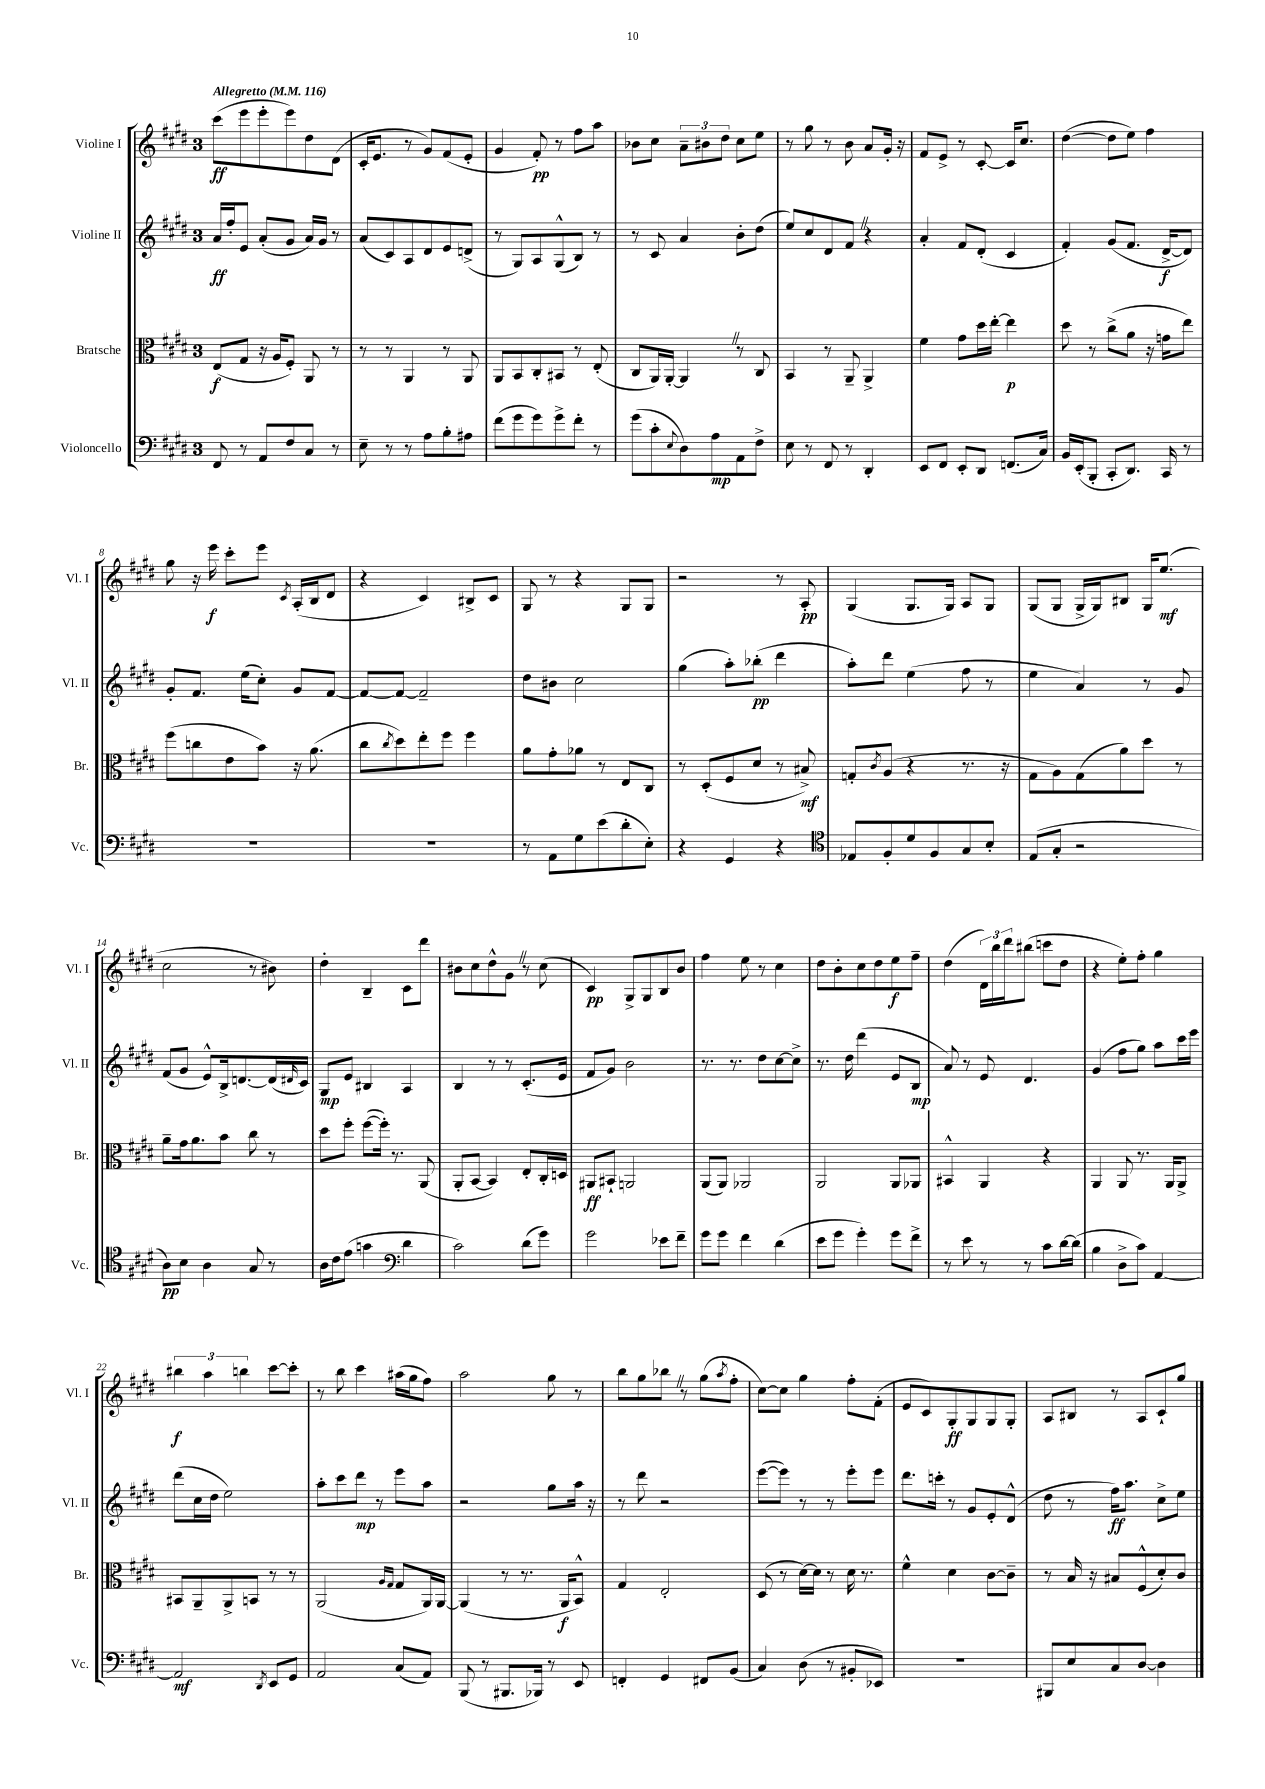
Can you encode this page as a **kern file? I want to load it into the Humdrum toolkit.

**kern	**kern	**kern	**kern
*staff4	*staff3	*staff2	*staff1
*clefF4	*clefC3	*clefG2	*clefG2
*k[f#c#g#d#]	*k[f#c#g#d#]	*k[f#c#g#d#]	*k[f#c#g#d#]
*M3/4	*M3/4	*M3/4	*M3/4
*MM116	*MM116	*MM116	*MM116
8FF#	(8E	16a	(8ccc#
.	.	16ff#'	.
8r	8G#	8e	8eee
8AA	16r	(8a'	8eee'
.	16A	.	.
8F#	8F#')	8g#	8eee)
8C#	8AA	16a)	8dd#
.	.	16g#	.
8r	8r	8r	(8d#
=	=	=	=
8E~	8r	(8a	16c#'
.	.	.	8.e
8r	8r	8c#)	.
8r	4AA	8A	8r
8A	.	8d#	8g#)
8B'	8r	8e	(8f#
8A#	8AA	(8d^	8e'
=	=	=	=
(8f#	8AA	8r	4g#
8g#	8BB	8G#)	.
8g#)	8C#'	8A	8f#')
8g#^	8BB#	(8G#^^	8r
8f#'	8r	8B)	8ff#
8r	(8E'	8r	8aa
=	=	=	=
(8g#	8C#	8r	8b-
8c#'	16AA)	8c#	8cc#
.	[16AA'	.	.
8qqE	.	.	.
8D#)	4AA]	4a	12a~
.	.	.	12b#
8A	.	.	.
.	.	.	12dd#
8AA	8r	8b'	8cc#
8F#^	8C#	(8dd#	8ee
=	=	=	=
8E	4BB	8ee)	8r
8r	.	8cc#	8gg#
8FF#	8r	8d#	8r
8r	8AA~	8f#	8b
4DD#'	4AA^	4r	8a
.	.	.	16g#'
.	.	.	16r
=	=	=	=
8EE	4f#	4a'	8f#
8FF#	.	.	8e^
8EE'	8g#	8f#	8r
8DD#	16dd#	(8d#'	[8c#'
.	[16ee'	.	.
(8.FF	4ee]	4c#	16c#]
.	.	.	8.cc#
16C#)	.	.	.
=	=	=	=
16BB	8dd#	4f#')	([4dd#
(16EE'	.	.	.
8BBB'	8r	.	.
8CC#'	(8cc#^	(8g#	8dd#]
8.DD#)	8a	8.f#	8ee)
.	16r	.	4ff#
16CC#	16g	[16d#^	.
8r	8ee)	8d#])	.
=	=	=	=
2.r	(8ff#	8g#'	8gg#
.	8cc	8.f#	16r
.	.	.	16eee
.	8e	.	8ccc#'
.	.	(16ee	.
.	8b)	8cc#')	8eee
.	.	.	8qc#
.	16r	8g#	(16A'
.	(8.a	.	16B
.	.	[8f#	8d#
=	=	=	=
2.r	8cc#	8f#_	4r
.	8qcc#	.	.
.	8dd#)	8f#_	.
.	8ee'	2f#~]	4c#)
.	8ff#	.	.
.	4ff#	.	8B#^
.	.	.	8c#
=	=	=	=
8r	8a	8dd#	8G#
8AA	8g#'	8b#	8r
8G#	8a-	2cc#	4r
(8e	8r	.	.
8d#'	8E	.	8G#
8E')	8C#	.	8G#
=	=	=	=
4r	8r	(4gg#	2r
.	(8D#'	.	.
4GG#	8F#	8aa')	.
.	8d#	(8bb-'	.
4r	8r	4ddd#	8r
.	8B#^)	.	8A'
=	=	=	=
*clefC4	*	*	*
8E-	8G'	8aa')	(4G#
.	8qc#	.	.
8F#'	(8A	8ddd#	.
8d#	4r	(4ee	8.G#
8F#	.	.	.
.	.	.	16G#)
8G#	8.r	8ff#	8A
8B'	.	8r	8G#
.	16r	.	.
=	=	=	=
(8E	8G#	4ee	(8G#
8G#'	8A)	.	8G#
2r	(8G#	4a)	16G#^
.	.	.	16G#)
.	8a)	.	8B#
.	8dd#	8r	16G#
.	.	.	(8.ee
.	8r	8g#	.
=	=	=	=
8A)	8a~	(8f#	2cc#
8B	16g#	8g#	.
.	8.a	.	.
4A	.	8e^^)	.
.	8b	16B^	.
.	.	[8.d	.
8G#	8cc#	.	8r
8r	8r	(16d]	8b#)
.	.	16qqd#	.
.	.	16c#)	.
=	=	=	=
16A	8dd#	8G#	4dd#'
16c#	.	.	.
(8e	8ff#'	8e	.
4g	([8ff#	4B#	4B~
.	16ff#'])	.	.
.	8.r	.	.
*clefF4	*	*	*
4d#	.	4A	8c#
.	(8AA	.	8ddd#
=	=	=	=
2c#)	8AA'	4B	8b#
.	[8BB	.	8cc#
.	4BB])	8r	8dd#^^
.	.	8r	8g#
(8d#	8E'	(8.c#'	8r
8g#)	16C#'	.	(8cc#
.	16D	16e	.
=	=	=	=
2g#	8AA#	8f#	4c#)
.	8BB#`	8g#)	.
.	2AA	2b	8G#^
.	.	.	8G#
8e-	.	.	8B
8f#~	.	.	8b
=	=	=	=
8g#	(8AA	8.r	4ff#
8g#	8AA)	.	.
.	.	8.r	.
4f#	2AA-	.	8ee
.	.	8dd#	8r
(4d#	.	[8cc#	4cc#
.	.	8cc#^]	.
=	=	=	=
8e	2AA	8.r	8dd#
8g#	.	.	8b'
.	.	16dd#	.
4g#')	.	(4ddd#	8cc#
.	.	.	8dd#
8g#	8AA	8e	8ee
8f#^	8AA-	8B	8ff#~
=	=	=	=
8r	4BB#^^	8a)	(4dd#
8e	.	8r	.
8r	4AA	8e	24d#)
.	.	.	24bb
.	.	.	24ddd#
8r	.	4.d#	(8bb#
8c#	4r	.	8ccc
[16d#	.	.	8dd#
(16d#]	.	.	.
=	=	=	=
4B	4AA	(4g#	4r
8D#^	8AA	8ff#	8ee')
8c#)	8.r	8gg#)	8ff#'
[4AA	.	8aa	4gg#
.	16AA	.	.
.	8AA^	16ccc#	.
.	.	16eee	.
=	=	=	=
2AA]	8BB#	(8ddd#	6bb#
.	8AA~	16cc#	.
.	.	.	6aa
.	.	16dd#	.
.	8AA^	2ee)	.
.	.	.	6bb
.	8BB	.	.
8qDD#	.	.	.
8EE	8r	.	[8ccc#
8GG#	8r	.	8ccc#']
=	=	=	=
2AA	(2AA	8aa'	8r
.	.	8ccc#	8bb
.	.	8ddd#	4ccc#
.	.	8r	.
.	16qqA	.	.
.	16qqG#	.	.
(8C#	8G#	8eee	(16aa#
.	.	.	16gg#
8AA)	16AA)	8aa	8ff#)
.	[16AA	.	.
=	=	=	=
(8BBB	(4AA]	2r	2aa
8r	.	.	.
8.BBB#	8r	.	.
.	8.r	.	.
16BBB-)	.	.	.
8r	.	8gg#	8gg#
.	16AA	.	.
8EE	8BB^^)	16aa	8r
.	.	16r	.
=	=	=	=
4FF'	4G#	8r	8bb
.	.	8ddd#	8gg#
4GG#	2E'	2r	8bb-
.	.	.	8r
8FF#	.	.	(8gg#
.	.	.	8qaa
(8BB	.	.	8ff#'
=	=	=	=
4C#)	(8D#	([8eee	[8cc#)
.	8r	8eee])	8cc#]
(8D#	[16d#)	8r	4gg#
.	16d#]	.	.
8r	8r	8r	.
8BB#'	16d#	8eee'	8ff#'
.	8.r	.	.
8EE-)	.	8eee	(8f#'
=	=	=	=
2.r	4f#^^	8.ddd#	8e
.	.	.	8c#)
.	.	16ccc'	.
.	4d#	8r	8G#'
.	.	8g#	8G#
.	[8c#	8e'	8G#
.	8c#~]	(8d#^^	8G#'
=	=	=	=
8BBB#	8r	8dd#	8A
8E	16B	8r	8B#
.	16r	.	.
8C#	8B#	16ff#)	8r
.	.	8.aa	.
[8D#	(8F#^^	.	8A
4D#]	8d#')	8cc#^	8c#`
.	8c#	8ee	8gg#
==	==	==	==
*-	*-	*-	*-
